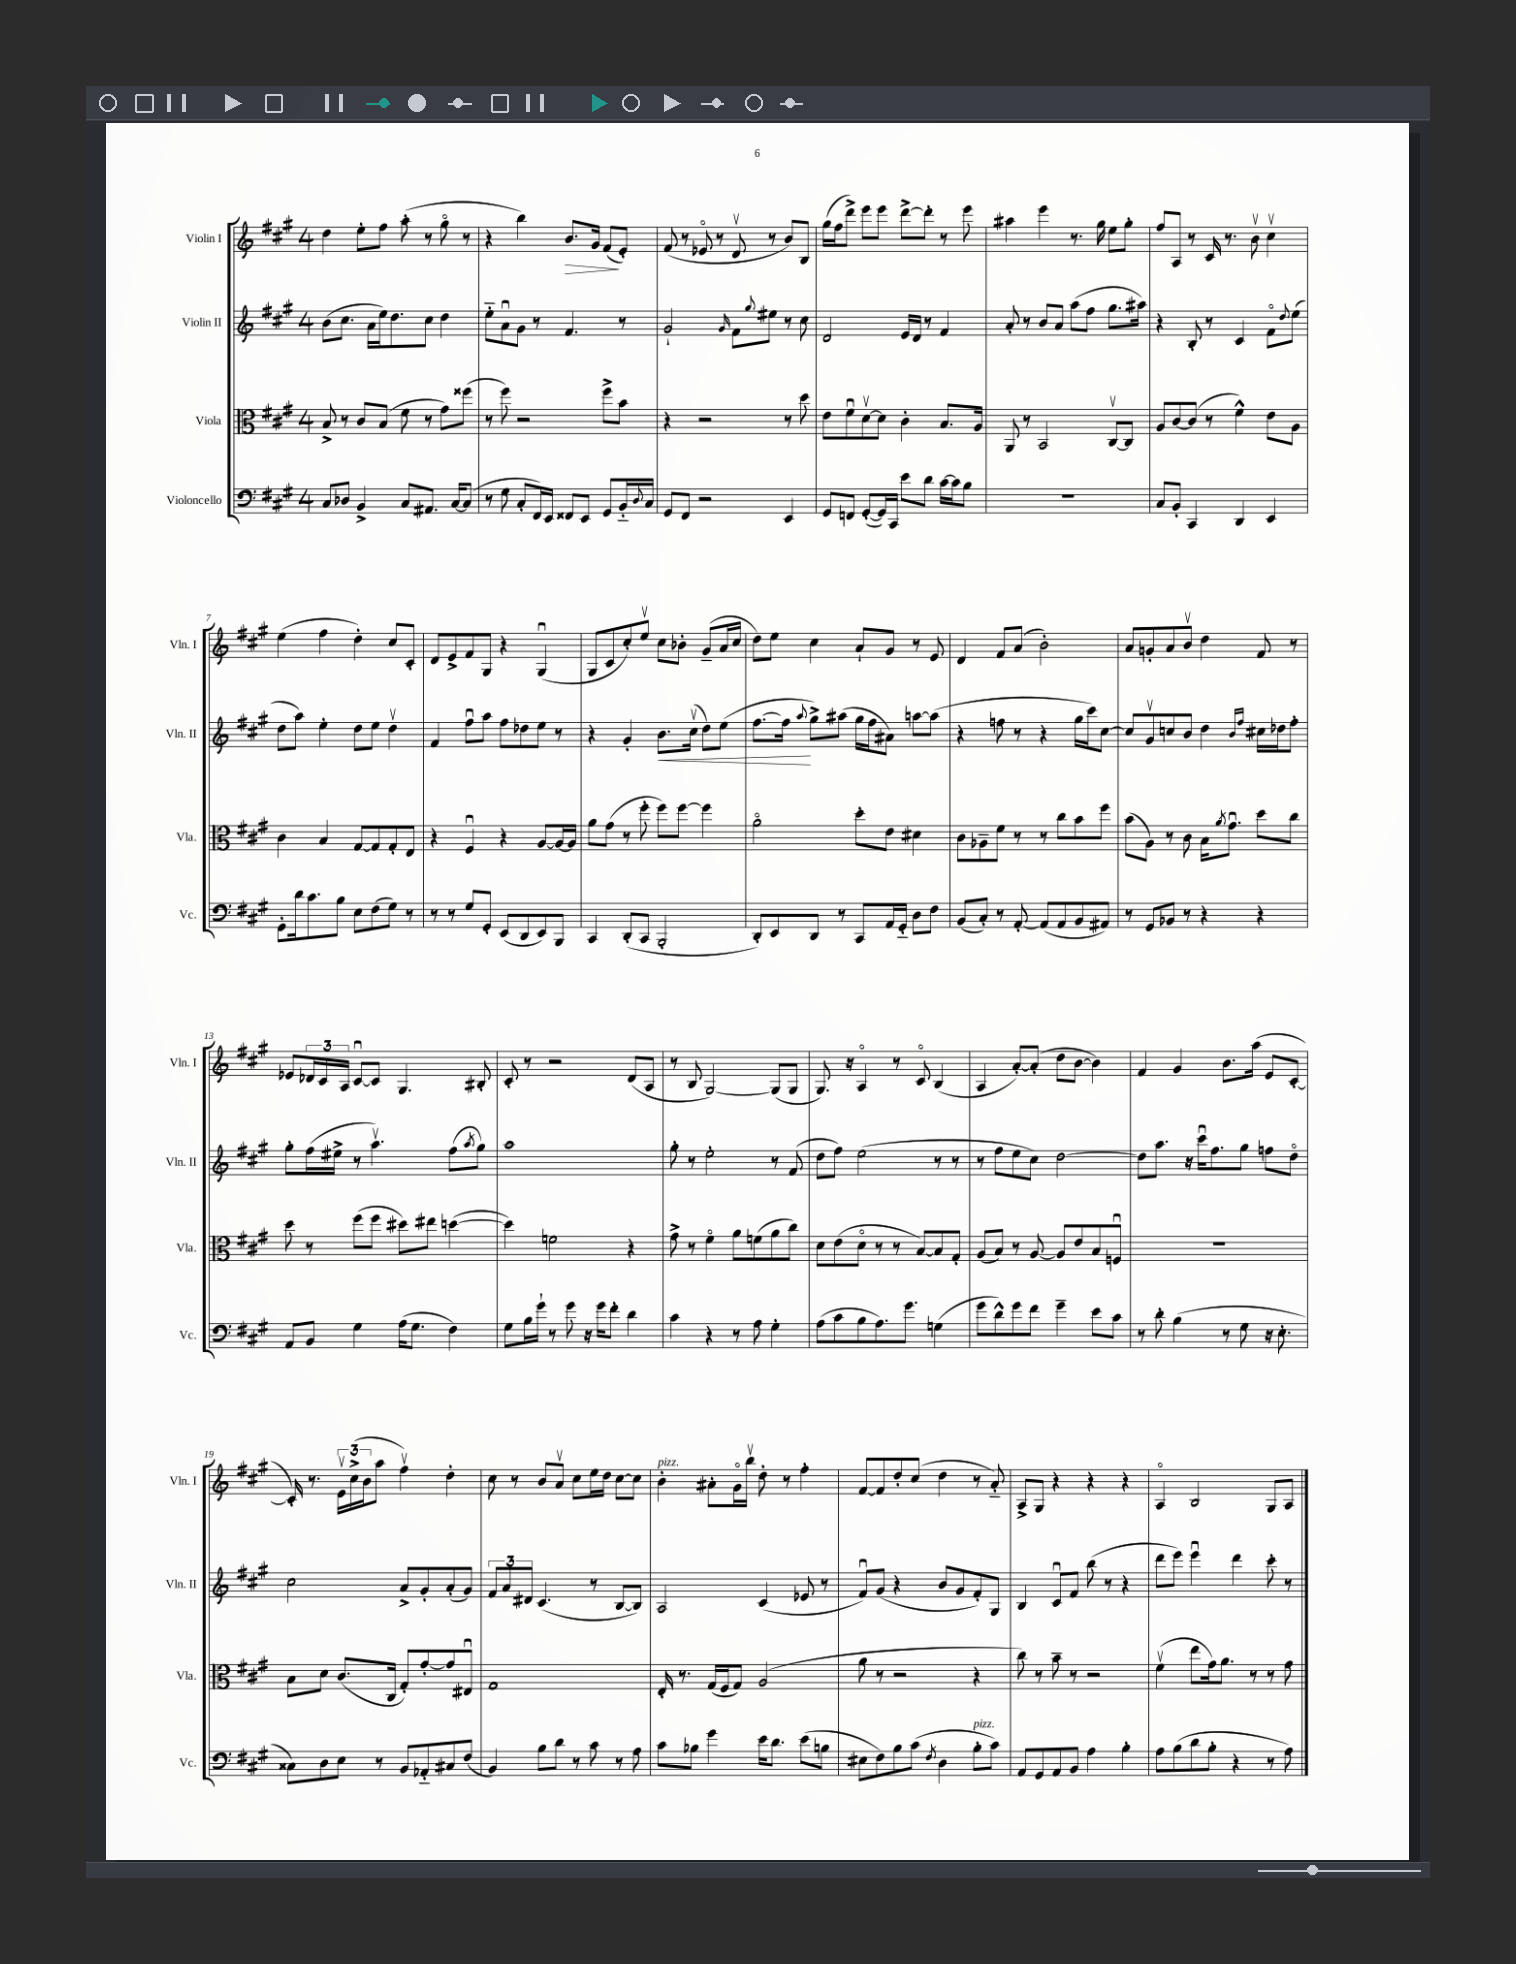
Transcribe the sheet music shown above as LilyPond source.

<<
\new StaffGroup <<
\new Staff = "s0" \with { instrumentName = "Violin I" shortInstrumentName = "Vln. I" } {
    \clef treble \key a \major \once \override Staff.TimeSignature.style = #'single-digit \time 4/4
    d''4 e''8-. fis''8 a''8-.( r8 gis''8\flageolet r8 |
    r4 b''4) b'8.\> gis'16 fis'8\!( e'8-.) |
    fis'8( r8 ees'8\flageolet r8 d'8\upbow r8 b'8) b8 |
    gis''16( fis''16 d'''8->) e'''8 e'''8 d'''8~-> d'''8-. r8 e'''8 |
    ais''4 e'''4 r8. gis''16 e''8 gis''8-. |
    fis''8 a8 r8 cis'16 r8. b'8\upbow cis''4\upbow |
    e''4( fis''4 d''4-.) cis''8 cis'8-. |
    d'8 e'8-> fis'8 gis8 r4 gis4\downbow( |
    gis8 cis'8 cis''8-.) e''8\upbow cis''8 bes'8-. gis'8--( a'16 cis''16 |
    d''8) e''8 cis''4 a'8-! gis'8 r8 e'8 |
    d'4 fis'8 a'8( b'2-.) |
    a'8 g'8-. a'8 b'8\upbow d''4 fis'8 r8 |
    ees'8 \tuplet 3/2 { des'16 cis'16 a16 } cis'8~\downbow cis'8 gis4. bis8-. |
    cis'8-. r8 r2 d'8( a8 |
    r8 b8 gis2~) gis8( gis8 |
    gis8.) r16 a4\flageolet r8 cis'8\flageolet b4( |
    a4 a'8~-.) a'8-.( d''8 b'8~ b'4) |
    fis'4 gis'4 b'8. a''16( e'8 cis'8~-. |
    cis'16-.) r8. \tuplet 3/2 { e'16\upbow cis''16->( b'16 } a''8 fis''4\upbow) d''4-. |
    cis''8 r8 b'8 a'8\upbow cis''8 e''16 d''16 cis''8~ cis''8 |
    b'4-.^\markup { \italic "pizz." } ais'8-. gis'16\flageolet b''16\upbow d''8-. r8 fis''4-. |
    fis'8~ fis'8 d''8-. cis''8( d''4 r8 a'8-_) |
    a8-> gis8 r4 r4 r4 |
    a4\flageolet b2 gis8 a8 \bar "|." |
}
\new Staff = "s1" \with { instrumentName = "Violin II" shortInstrumentName = "Vln. II" } {
    \clef treble \key a \major \once \override Staff.TimeSignature.style = #'single-digit \time 4/4
    b'8( cis''8. a'16 e''16) d''8. cis''8 d''4 |
    e''8-_ a'8\downbow gis'8 r8 fis'4. r8 |
    gis'2-! \grace { gis'16 } fis'8 \appoggiatura { gis''8 } eis''8 r8 cis''8 |
    d'2 e'16 d'16 r8 fis'4 |
    a'8-. r8 b'8 a'8 a''8( fis''8 gis''8. ais''16) |
    r4 b8-. r8 cis'4 fis'8\flageolet \appoggiatura { d''8 } e''8( |
    d''8 a''8) e''4-. d''8 e''8 d''4\upbow |
    fis'4 fis''8\downbow a''8 fis''8 des''8 e''8 r8 |
    r4 gis'4-. b'8.\< cis''16\upbow( d''8) e''8( |
    fis''8.~ fis''16\! \appoggiatura { a''8 } gis''8->) ais''8( gis''16 fis''16 ais'8) a''8~ a''8( |
    r4 f''8 r8 r4 gis''16 cis'''16) cis''8~ |
    cis''8 gis'8\upbow c''8 b'8 d''4 \grace { b'16 fis''16 } cis''16 des''16 fis''8-. |
    gis''8-. fis''16( eis''16-> r8 a''4.\upbow) fis''8( \acciaccatura { a''8 } gis''8) |
    a''1 |
    gis''8-. r8 e''2-. r8 fis'8( |
    d''8 fis''8) e''2( r8 r8 |
    r8 fis''8 e''8 cis''8) d''2~ |
    d''8 a''8. r16 cis'''16\downbow fis''8. gis''8 f''8 d''8\flageolet |
    cis''2 a'8-> gis'8-. a'8-.( gis'8) |
    \tuplet 3/2 { fis'8 a'8 dis'8 } cis'4.( r8 b8~ b8) |
    a2 cis'4( ees'8 r8 |
    fis'8\downbow) gis'8( r4 b'8 gis'8 fis'8-.) gis8 |
    b4 cis'8\downbow fis'8 b''8( r8 r4 |
    d'''8 e'''8) e'''4\downbow d'''4 cis'''8-. r8 \bar "|." |
}
\new Staff = "s2" \with { instrumentName = "Viola" shortInstrumentName = "Vla." } {
    \clef alto \key a \major \once \override Staff.TimeSignature.style = #'single-digit \time 4/4
    b8-> r8 cis'8 b8( fis'8 r8 gis'8) fisis''8( |
    r8 fis''8) r2 fis''8-> b'8 |
    r4 r2 r8 d''8 |
    e'8 fis'8\downbow d'8~\upbow d'8 cis'4-. b8. a16 |
    a,8 r8 b,2 cis8~\upbow cis8 |
    a8 cis'8~ cis'8( r8 fis'4-^) e'8 a8 |
    cis'4 b4 gis8~ gis8 gis8-. e8 |
    r4 fis4\downbow r4 a8~ a16~ a16 |
    a'8 gis'8( r8 fis''8-. fis''8) fis''8~ fis''4 |
    a'2\flageolet d''8-. e'8 dis'4 |
    cis'8 aes8-- fis'8 r8 r8 cis''8 b'8 fis''8 |
    b'8( a8) r8 cis'8 b16 \acciaccatura { a'8 } gis'8.\downbow d''8 cis''8 |
    d''8 r8 fis''8( fis''8 dis''8) eis''8 d''4~( |
    d''4) f'2 r4 |
    gis'8-> r8 fis'4\flageolet a'8 f'8( a'8 cis''8) |
    d'8 e'8( d'8\flageolet r8 r8 b8~) b8 gis8-. |
    a8( b8) r8 a8~ a8 e'8 b8 f8\downbow |
    R1 |
    b8 d'8 cis'8.( cis16 gis8-.) gis'8~-. gis'8 eis8\downbow |
    gis1 |
    e16-. r8. gis16( fis16 gis8) a2( |
    a'8 r8 r2 r4 |
    cis''8) r8 b'8-- r8 r2 |
    fis'4\upbow( e''8 gis'16) a'8. r8 r8 gis'8 \bar "|." |
}
\new Staff = "s3" \with { instrumentName = "Violoncello" shortInstrumentName = "Vc." } {
    \clef bass \key a \major \once \override Staff.TimeSignature.style = #'single-digit \time 4/4
    cis8 des8 b,4-> cis8 ais,8. cis16~ cis8( |
    r8 gis8 cis8-. fis,16) e,16 fisis,8 e,8 gis,8 b,16-_ \appoggiatura { d8 } cis16 |
    gis,8 fis,8 r2 e,4 |
    gis,8 f,8 gis,8~-.( gis,16) cis,16 e'8 d'8 cis'16~ cis'16 b8 |
    R1 |
    cis8 b,8-. cis,4 d,4 e,4 |
    gis,8-. d'16 cis'8. b8 e8 fis8( gis8) r8 |
    r8 r8 gis8 gis,8-. e,8( d,8 e,8) b,,8 |
    cis,4 d,8-.( cis,8 b,,2-. |
    d,8-.) e,8 d,8 r8 cis,8 a,16 gis,16-_ d8 fis8 |
    b,8( cis8-.) r8 a,8~-. a,8( a,8 b,8 ais,8) |
    r8 gis,8 bes,8 r8 r4 r4 |
    a,8 b,8 gis4 a16( gis8. fis4) |
    gis8 b16 gis'16-! r8 gis'8 r16 gis'16 fis'8-. d'4 |
    cis'4 r4 r8 a8 gis4-. |
    a8( cis'8 b8 a8.) gis'8. g4( |
    gis'8 d'8-^) gis'8 fis'8 gis'4-- e'8 cis'8 |
    r8 d'8-. b4( r8 gis8 r16 e8.-. |
    cisis8) d8 e8 r8 b,8 aes,8-_ cis8 fis8( |
    b,4) b8 d'8 r8 cis'8 r8 a8 |
    cis'8 bes8 gis'4 e'16 d'8. e'8( b8 |
    eis8 fis8) b8 cis'8( \acciaccatura { fis8 } d4 b8-.^\markup { \italic "pizz." } cis'8) |
    a,8 gis,8 a,8 b,8 a4 b4-. |
    a8 b8( d'8 b8-. r4 r8 a8) \bar "|." |
}
>>
>>
